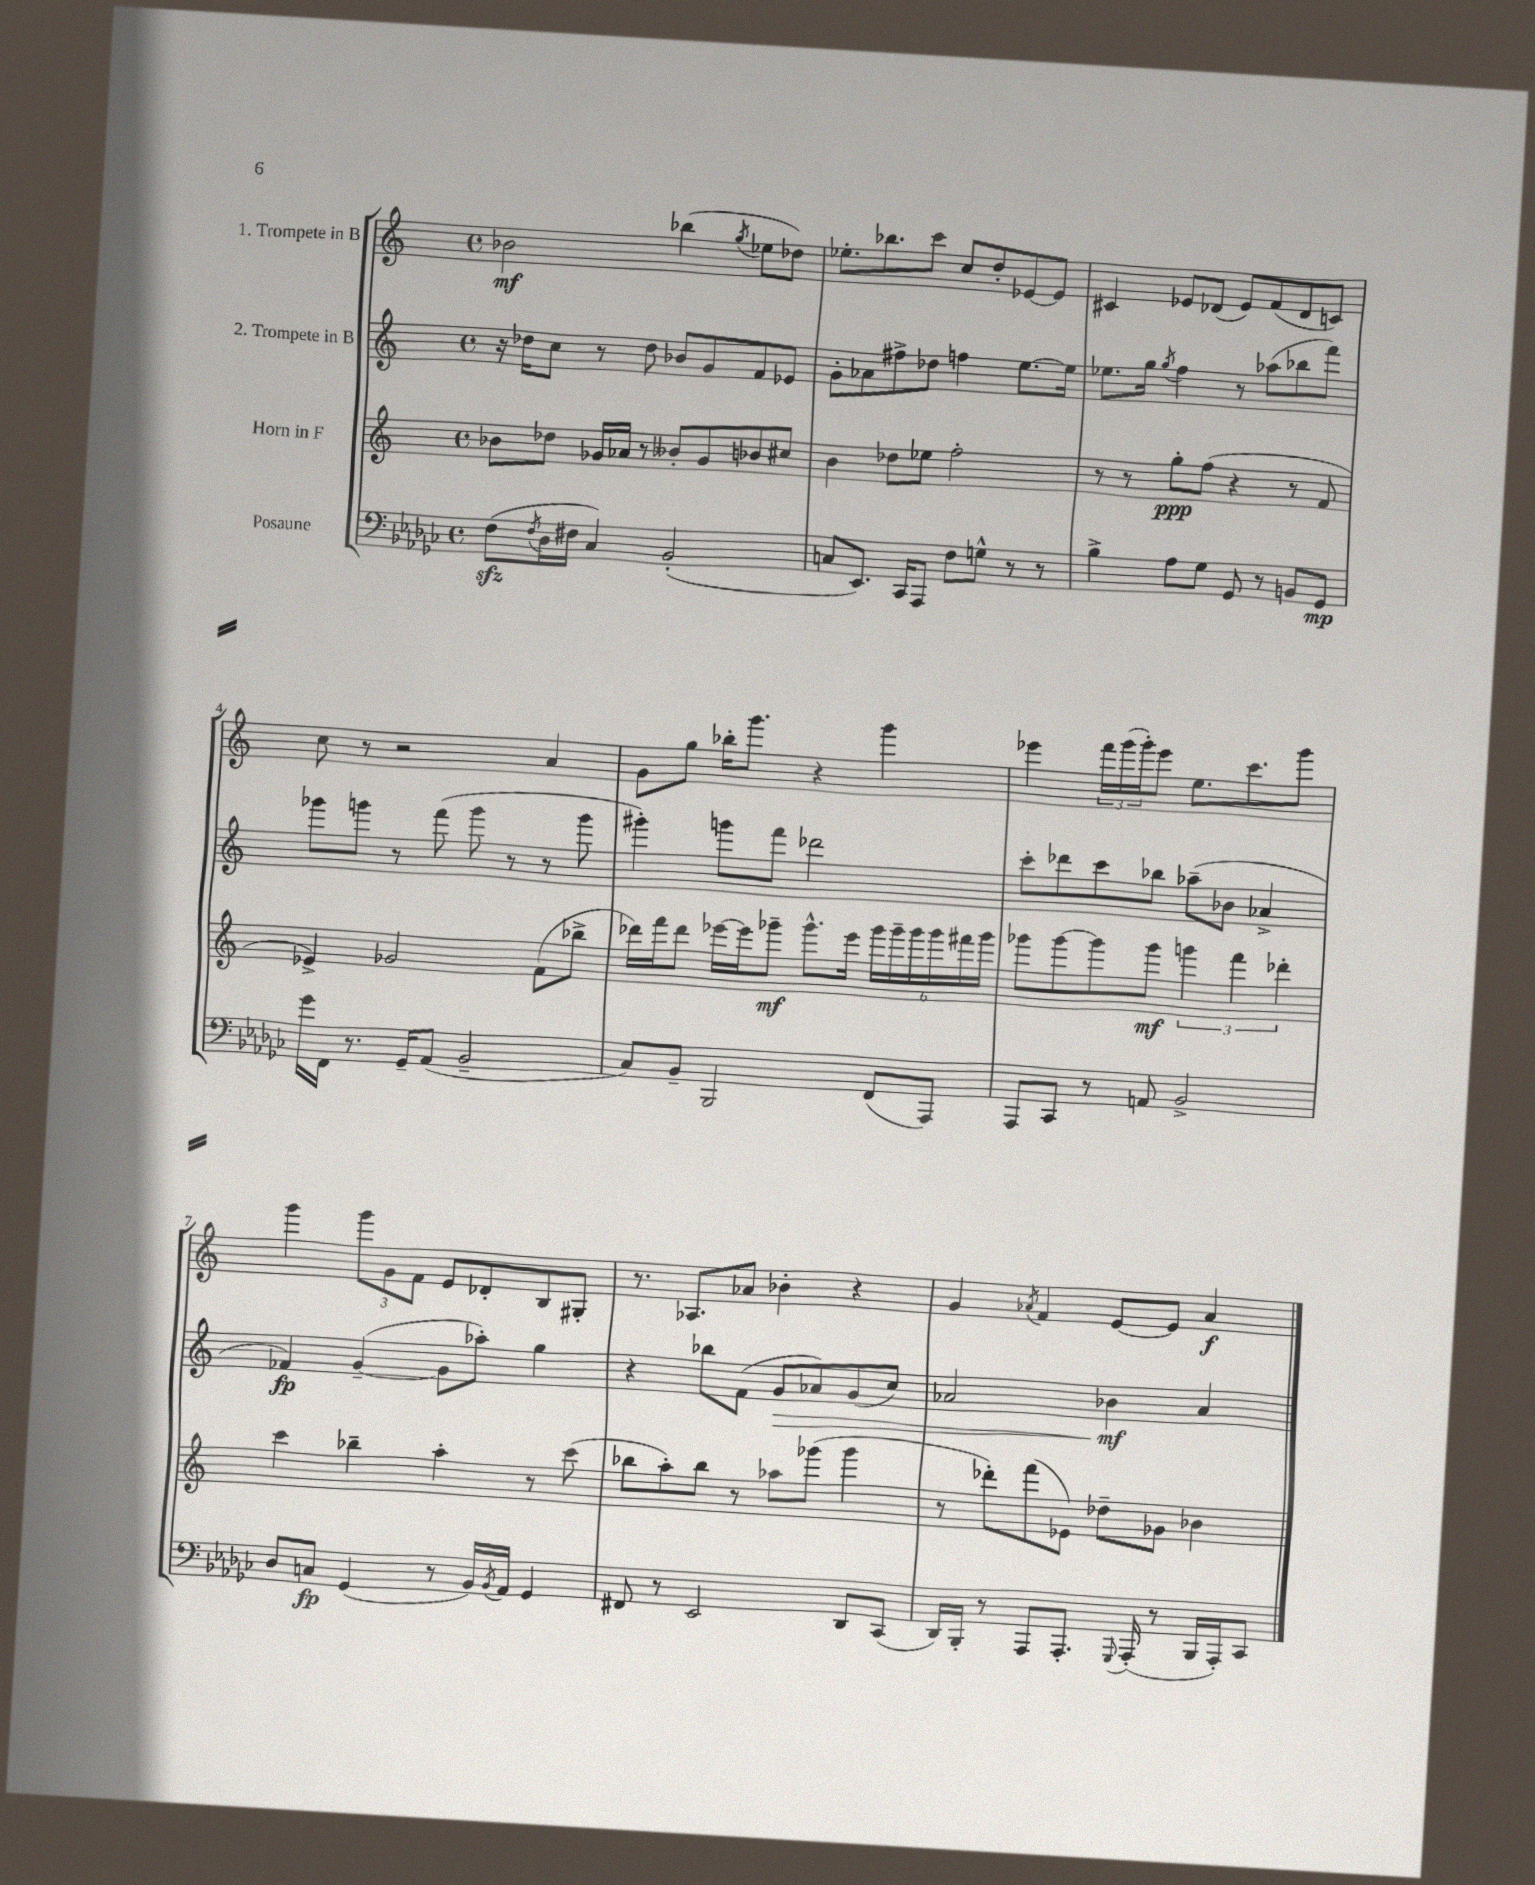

**kern	**dynam	**kern	**dynam	**kern	**dynam	**kern	**dynam
*part4	*part4	*part3	*part3	*part2	*part2	*part1	*part1
*staff4	*staff4	*staff3	*staff3	*staff2	*staff2	*staff1	*staff1
*I"Posaune	*	*I"Horn in F	*	*I"2. Trompete in B	*	*I"1. Trompete in B	*
*clefF4	*	*clefG2	*	*clefG2	*	*clefG2	*
*k[b-e-a-d-g-c-]	*	*k[]	*	*k[]	*	*k[]	*
*M4/4	*	*M4/4	*	*M4/4	*	*M4/4	*
*met(c)	*	*met(c)	*	*met(c)	*	*met(c)	*
=1	=1	=1	=1	=1	=1	=1	=1
(8Fzz\L	.	8b-X\L	.	16r	.	2b-X\	mf
.	.	.	.	16dd-X\KL	.	.	.
8qF/	.	.	.	.	.	.	.
16D-\L	.	8dd-X\J	.	8cc\J	.	.	.
16F#X\JJ	.	.	.	.	.	.	.
4C-/)	.	16g-X/LL	.	8r	.	.	.
.	.	16a-X/JJ	.	.	.	.	.
.	.	8r	.	8dd-\	.	.	.
(2BB-'/	.	8b--X'/L	.	8b-X/L	.	(4bb-X\	.
.	.	8g-/	.	8g/	.	.	.
.	.	.	.	.	.	8qgg/	.
.	.	8b-X/	.	8f/	.	8ee-X\L	.
.	.	8cc#X/J	.	8e-X/J	.	8dd-X\J)	.
=2	=2	=2	=2	=2	=2	=2	=2
8Cn/L	.	4b\	.	8g'\L	.	8.ee-X'\L	.
8.EE-/J)	.	.	.	8a-X\	.	.	.
.	.	.	.	.	.	8.bb-X\	.
.	.	8dd-X\L	.	8ff#X^\	.	.	.
16CC-/KL	.	.	.	.	.	.	.
8AAA-/J	.	8ee-X\J	.	8dd-X\J	.	8ccc\J	.
8F\L	.	2ff'\	.	4ffn\	.	8cc/L	.
8Gn^^\J	.	.	.	.	.	8dd'/	.
8r	.	.	.	[8.ee\L	.	[8e-X/	.
8r	.	.	.	.	.	8e-/J]	.
.	.	.	.	16ee\Jk]	.	.	.
=3	=3	=3	=3	=3	=3	=3	=3
4B-^\	.	8r	.	8.ee-X\L	.	4c#X/	.
.	.	8r	.	.	.	.	.
.	.	.	.	16gg\Jk	.	.	.
.	.	.	.	8qgg/	.	.	.
8A-\L	.	8gg'\L	ppp	4ff\	.	8e-X/L	.
8G-\J	.	(8ff\J	.	.	.	(8d-X/J	.
8GG-/	.	4r	.	8r	.	8e-/L)	.
8r	.	.	.	(8aa-X\L	.	(8f/	.
8BBn/L	.	8r	.	8bb-X\	.	8d-/	.
8GG-/J	mp	8f/	.	8fff\J)	.	8cn/J)	.
!!LO:LB:g=z
=4	=4	=4	=4	=4	=4	=4	=4
16g-\LL	.	4e-X^/)	.	8ggg-X\L	.	8cc\	.
16FF\JJ	.	.	.	.	.	.	.
8.r	.	.	.	8gggn\J	.	8r	.
.	.	2g-X/	.	8r	.	2r	.
16GG-~/KL	.	.	.	.	.	.	.
(8AA-/J	.	.	.	(8fff\	.	.	.
2BB-~/	.	.	.	8ggg\	.	.	.
.	.	.	.	8r	.	.	.
.	.	(8f\L	.	8r	.	4a/	.
.	.	8bb-X^\J	.	8ggg\	.	.	.
=5	=5	=5	=5	=5	=5	=5	=5
8C-/L)	.	16ddd-X\LL)	.	4ggg#X'\)	.	8g\L	.
.	.	16fff\J	.	.	.	.	.
8BB-~/J	.	8ddd-\J	.	.	.	8gg\J	.
2BBB-/	.	[16eee-X\LL	.	8gggn\L	.	16bb-X'\KL	.
.	.	16eee-\J]	.	.	.	8.ggg\J	.
.	.	8ggg-X~\J	mf	8fff\J	.	.	.
.	.	8.ggg-^^\L	.	2ddd-X\	.	4r	.
.	.	16eee-\Jk	.	.	.	.	.
(8FF/L	.	24ggg-\LL	.	.	.	4ggg\	.
.	.	24ggg-~\	.	.	.	.	.
.	.	24ggg-\	.	.	.	.	.
8AAA-/J)	.	24ggg-\	.	.	.	.	.
.	.	24fff#X\	.	.	.	.	.
.	.	24ggg-\JJ	.	.	.	.	.
=6	=6	=6	=6	=6	=6	=6	=6
8AAA-/L	.	8ggg-X\L	.	8ccc'\L	.	4eee-X\	.
8CC-/J	.	[8ggg-\	.	8ddd-X\	.	.	.
8r	.	8ggg-\]	.	8ccc\	.	24fff\LL	.
.	.	.	.	.	.	(24ggg\	.
.	.	.	.	.	.	24ggg'\J)	.
8AAn/	.	8ggg-\J	mf	8bb-X\J	.	8eee-\J	.
2BB-^/	.	6gggn\	.	(8aa-X~\L	.	8.ee\L	.
.	.	.	.	8b-X\J	.	.	.
.	.	6fff\	.	.	.	.	.
.	.	.	.	.	.	8.ccc\	.
.	.	.	.	4a-X^/	.	.	.
.	.	6ddd-X'\	.	.	.	.	.
.	.	.	.	.	.	8ggg\J	.
!!LO:LB:g=z
=7	=7	=7	=7	=7	=7	=7	=7
8D-/L	.	4ccc\	.	4f-X/)	fp	4ggg\	.
8Cn/J	fp	.	.	.	.	.	.
(4GG-/	.	4bb-X~\	.	([4g~/	.	12ggg\L	.
.	.	.	.	.	.	12g\	.
.	.	.	.	.	.	12f\J	.
8r	.	4aa'\	.	8g\L]	.	8e/L	.
16BB-/LL)	.	.	.	8aa-X'\J)	.	8d-X'/	.
8qBB-/	.	.	.	.	.	.	.
16AA-/JJ	.	.	.	.	.	.	.
4GG-/	.	8r	.	4gg\	.	8B/	.
.	.	(8ccc\	.	.	.	8G#X'/J	.
=8	=8	=8	=8	=8	=8	=8	=8
8FF#X/	.	8bb-X\L	.	4r	.	8.r	.
8r	.	8aa'\)	.	.	.	.	.
.	.	.	.	.	.	8.A-X/L	.
2EE-/	.	8bb-\J	.	8bb-X\L	.	.	.
.	.	8r	.	(8f\J	.	8a-X/J	.
!	!	!	!	!	!LO:HP:b	!	!
.	.	8aa-X\L	.	8g/L	>	4b-X'\	.
.	.	(8ggg-X\J	.	8a-X/)	.	.	.
8DD-/L	.	4ggg-\	.	(8g/	.	4r	.
(8CC-/J	.	.	.	8cc/J)	.	.	.
=9	=9	=9	=9	=9	=9	=9	=9
16DD-/LL)	.	8r	.	2a-X/	.	4g/	.
16BBB-'/JJ	.	.	.	.	.	.	.
8r	.	8ddd-X'\L)	.	.	.	.	.
.	.	.	.	.	.	8qa-X/	.
8AAA-/L	.	(8fff\	.	.	.	4f/	.
8.AAA-'/J	.	8e-X\J)	.	.	.	.	.
.	.	8dd-X~\L	.	4b-X\	mf	[8e/L	.
8qqGGG-/	.	.	.	.	.	.	.
(16AAA-'/	.	.	.	.	.	.	.
8r	.	8g-X\J	.	.	.	8e/J]	.
16BBB-/LL	.	4b-X\	.	4a-/	]	4a-/	f
16AAA-'/J)	.	.	.	.	.	.	.
8CC-/J	.	.	.	.	.	.	.
==	==	==	==	==	==	==	==
*-	*-	*-	*-	*-	*-	*-	*-
